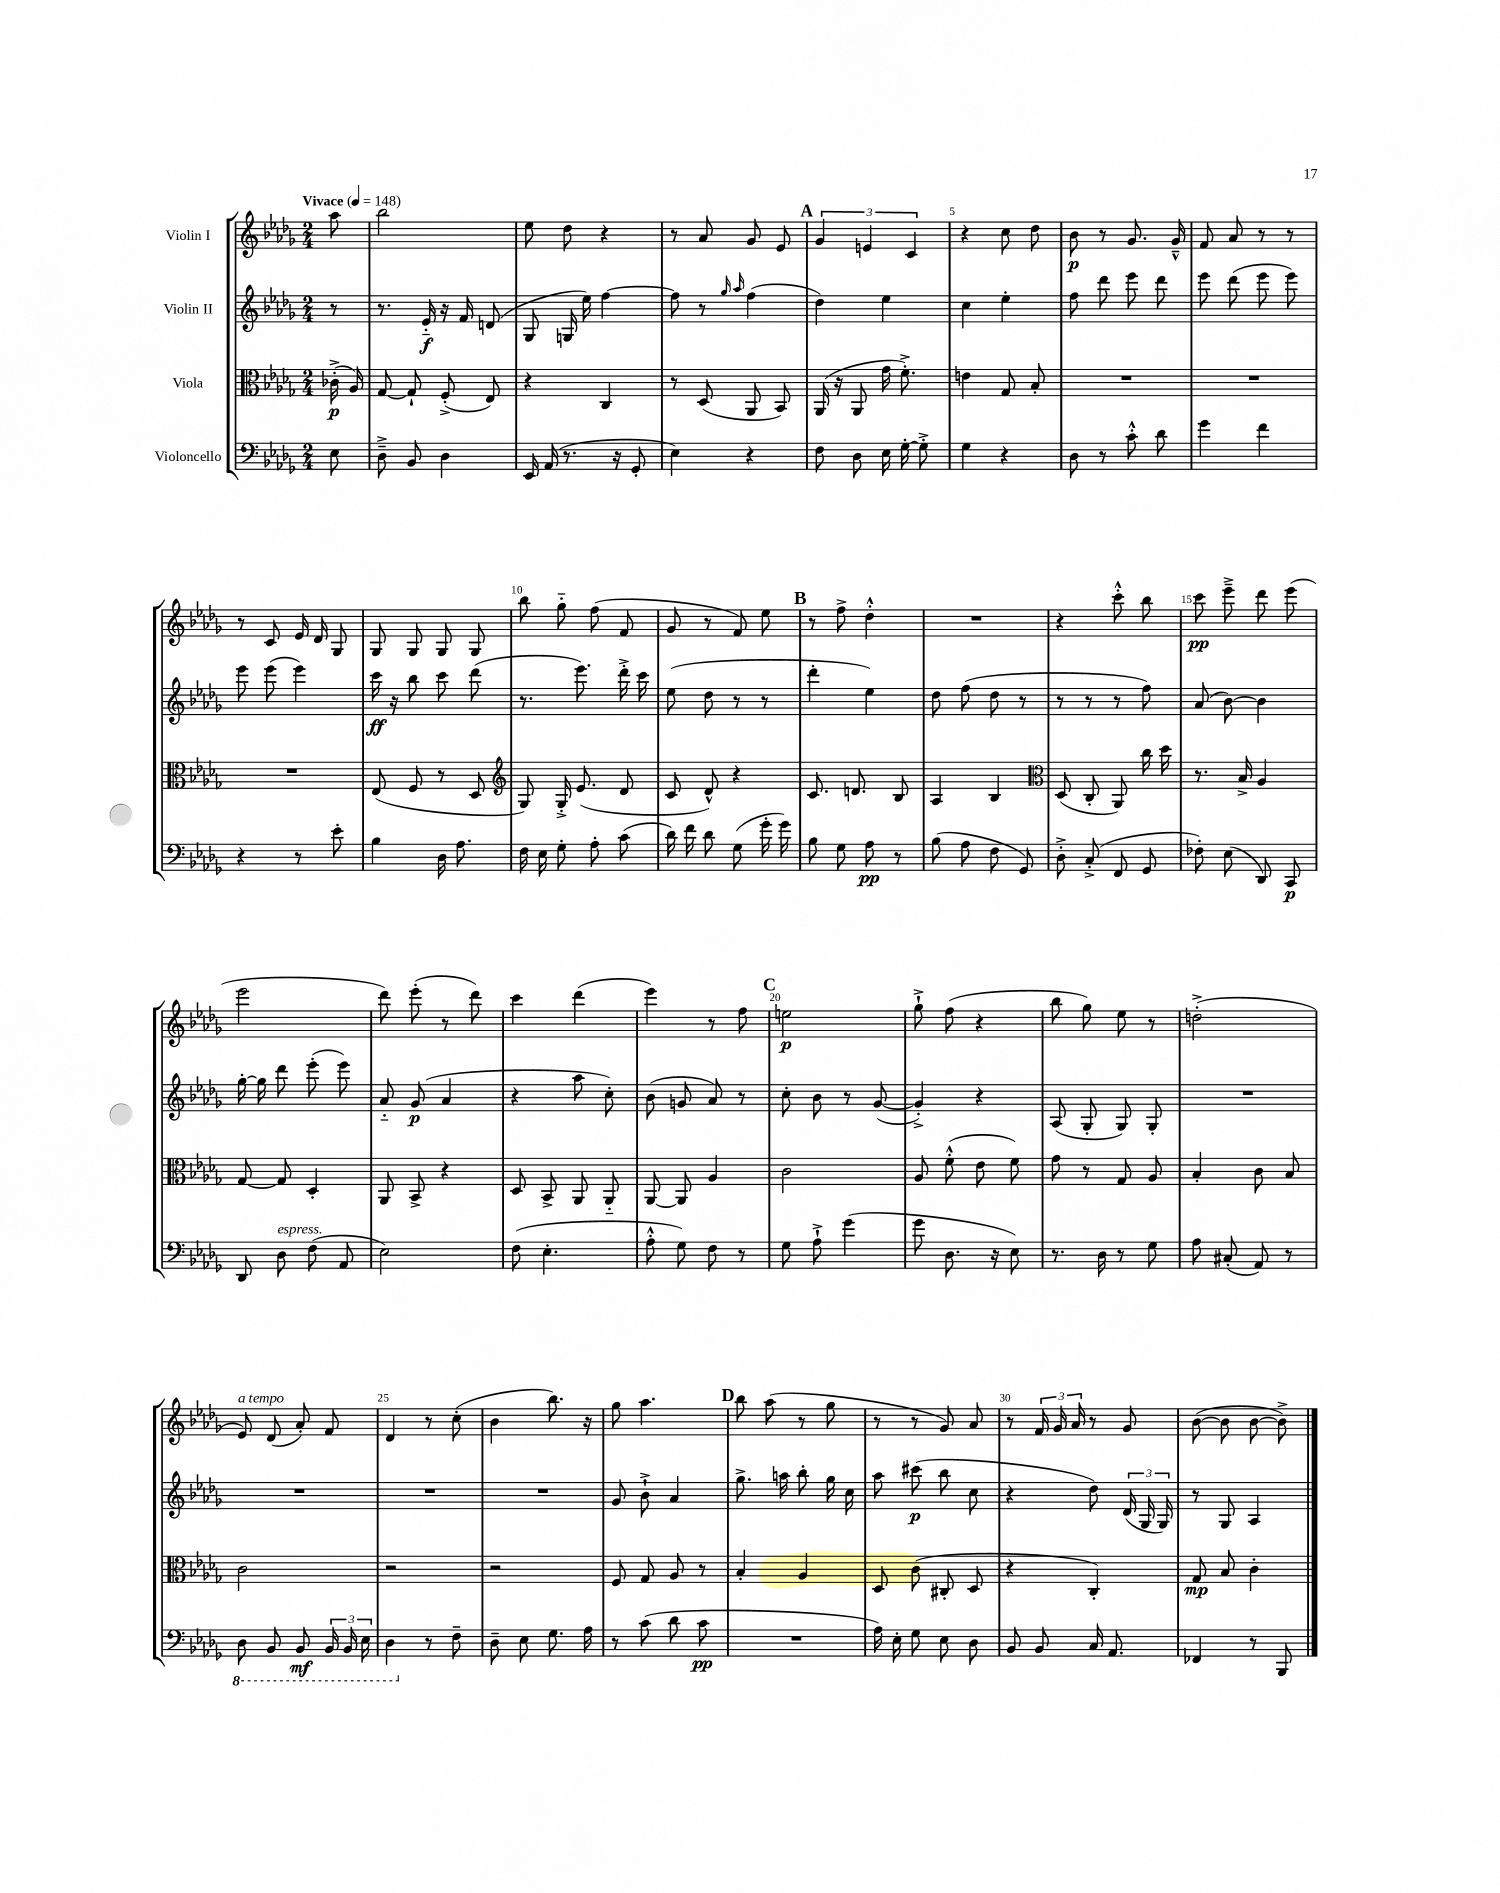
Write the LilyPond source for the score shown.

<<
\new StaffGroup <<
\new Staff = "s0" \with { instrumentName = "Violin I" } {
    \clef treble \key des \major \numericTimeSignature \time 2/4 \partial 8 \tempo "Vivace" 4 = 148
    \autoBeamOff aes''8 |
    bes''2 |
    ees''8 des''8 r4 |
    r8 aes'8 ges'8 ees'8 |
    \mark \markup { \bold "A" } \tuplet 3/2 { ges'4 e'4 c'4 } |
    r4 c''8 des''8 |
    bes'8\p r8 ges'8. ges'16---^ |
    f'8 aes'8 r8 r8 |
    r8 c'8 ees'16 des'16 ges8 |
    ges8 ges8 ges8 ges8 |
    bes''8 ges''8-_ f''8( f'8 |
    ges'8 r8 f'8) ees''8 |
    \mark \markup { \bold "B" } r8 f''8-> des''4-.-^ |
    R2 |
    r4 c'''8-.-^ bes''8 |
    c'''8\pp ees'''8---> des'''8 ees'''8( |
    ees'''2 |
    des'''8) ees'''8-.( r8 des'''8) |
    c'''4 des'''4( |
    ees'''4) r8 f''8 |
    \mark \markup { \bold "C" } e''2\p |
    ges''8-!-> f''8( r4 |
    bes''8 ges''8) ees''8 r8 |
    d''2-.->( |
    ees'8^\markup { \italic "a tempo" }) des'8( aes'8-.) f'8 |
    des'4 r8 c''8-.( |
    bes'4 bes''8.) r16 |
    ges''8 aes''4. |
    \mark \markup { \bold "D" } bes''8 aes''8( r8 ges''8 |
    r8 r8 ges'8) aes'8 |
    r8 \tuplet 3/2 { f'16 ges'16 aes'16 } r8 ges'8 |
    bes'8~( bes'8 bes'8~ bes'8->) \bar "|." |
}
\new Staff = "s1" \with { instrumentName = "Violin II" } {
    \clef treble \key des \major \numericTimeSignature \time 2/4 \partial 8
    \autoBeamOff r8 |
    r8. ees'16-_\f r16 f'16 d'8( |
    ges8 g16 ees''16) f''4~ |
    f''8 r8 \grace { ges''16 aes''16 } f''4( |
    \mark \markup { \bold "A" } des''4) ees''4 |
    c''4 ees''4-. |
    f''8 des'''8 ees'''8 des'''8 |
    ees'''8 des'''8( ees'''8 ees'''8) |
    ees'''8 ees'''8( ees'''4) |
    c'''16\ff r16 bes''8 c'''8 des'''8( |
    r8. ees'''8.) des'''16-.-> c'''16 |
    ees''8( des''8 r8 r8 |
    \mark \markup { \bold "B" } des'''4-. ees''4) |
    des''8 f''8( des''8 r8 |
    r8 r8 r8 f''8) |
    aes'8( bes'8~) bes'4 |
    ges''16~-. ges''16 des'''8 ees'''8-.( ees'''8) |
    aes'8-_ ges'8\p( aes'4 |
    r4 aes''8 c''8-.) |
    bes'8( g'8 aes'8) r8 |
    \mark \markup { \bold "C" } c''8-. bes'8 r8 ges'8~( |
    ges'4-.->) r4 |
    aes8( ges8-. ges8) ges8-. |
    R2 |
    R2 |
    R2 |
    R2 |
    ges'8 bes'8-!-> aes'4 |
    \mark \markup { \bold "D" } ges''8.-> a''16 bes''8-. ges''16 c''16 |
    aes''8 cis'''8\p( bes''8 c''8 |
    r4 des''8) \tuplet 3/2 { des'16( ges16 ges16) } |
    r8 ges8 aes4 \bar "|." |
}
\new Staff = "s2" \with { instrumentName = "Viola" } {
    \clef alto \key des \major \numericTimeSignature \time 2/4 \partial 8
    \autoBeamOff ces'16-.->\p( aes16) |
    ges8~ ges8-! f8-.->( ees8) |
    r4 c4 |
    r8 des8( aes,8 bes,8) |
    \mark \markup { \bold "A" } aes,16( r16 aes,8 ges'16 f'8.-.->) |
    e'4 ges8 bes8-. |
    R2 |
    R2 |
    R2 |
    ees8( f8 r8 des8 |
    \clef treble ges8) ges16-.-> ees'8.( des'8 |
    c'8 des'8-^) r4 |
    \mark \markup { \bold "B" } c'8. d'8. bes8 |
    aes4 bes4 |
    \clef alto des8( c8-. aes,8) c''16 des''16 |
    r8. bes16-> aes4 |
    ges8~ ges8 des4-. |
    aes,8 bes,8-> r4 |
    des8 bes,8-> aes,8 aes,8-_ |
    aes,8~ aes,8 aes4 |
    \mark \markup { \bold "C" } c'2 |
    aes8 f'8-.-^( ees'8 f'8) |
    ges'8 r8 ges8 aes8 |
    bes4-. c'8 bes8 |
    c'2 |
    r2 |
    r2 |
    f8 ges8 aes8 r8 |
    \mark \markup { \bold "D" } bes4-. aes4 |
    des8 c'8( cis8-. des8 |
    r4 c4-.) |
    ges8\mp bes8 c'4-. \bar "|." |
}
\new Staff = "s3" \with { instrumentName = "Violoncello" } {
    \clef bass \key des \major \numericTimeSignature \time 2/4 \partial 8
    \autoBeamOff ees8 |
    des8---> bes,8 des4 |
    ees,16 aes,16( r8. r16 ges,8-. |
    ees4) r4 |
    \mark \markup { \bold "A" } f8 des8 ees16 ges16~-. ges8-.-> |
    ges4 r4 |
    des8 r8 c'8-.-^ des'8 |
    ges'4 f'4 |
    r4 r8 ees'8-. |
    bes4 des16 aes8. |
    f16 ees16 ges8-. aes8-. c'8( |
    des'16) f'16 des'8 ges8( ges'16-. ges'16) |
    \mark \markup { \bold "B" } bes8 ges8 aes8\pp r8 |
    bes8( aes8 f8 ges,8) |
    des8-.-> c8-.->( f,8 ges,8 |
    fes8-.) ees8( des,8) c,8\p |
    des,8 des8^\markup { \italic "espress." } f8( aes,8 |
    ees2) |
    f8( ees4.-. |
    aes8-.-^ ges8) f8 r8 |
    \mark \markup { \bold "C" } ges8 aes8-!-> ges'4( |
    ges'8 des8. r16 ees8) |
    r8. des16 r8 ges8 |
    aes8 cis8-.( aes,8) r8 |
    \ottava #-1 des,8 bes,,8 bes,,8\mf \tuplet 3/2 { bes,,16 bes,,16 ees,16 } |
    des,4 \ottava #0 r8 f8-- |
    des8-- ees8 ges8. aes16 |
    r8 c'8( des'8 c'8\pp |
    \mark \markup { \bold "D" } R2 |
    aes16) ees16-. ges8 ees8 des8 |
    bes,8 bes,8 c16 aes,8. |
    fes,4 r8 bes,,8 \bar "|." |
}
>>
>>
\layout { \context { \Score \override BarNumber.break-visibility = ##(#f #t #t) barNumberVisibility = #(every-nth-bar-number-visible 5) } }
